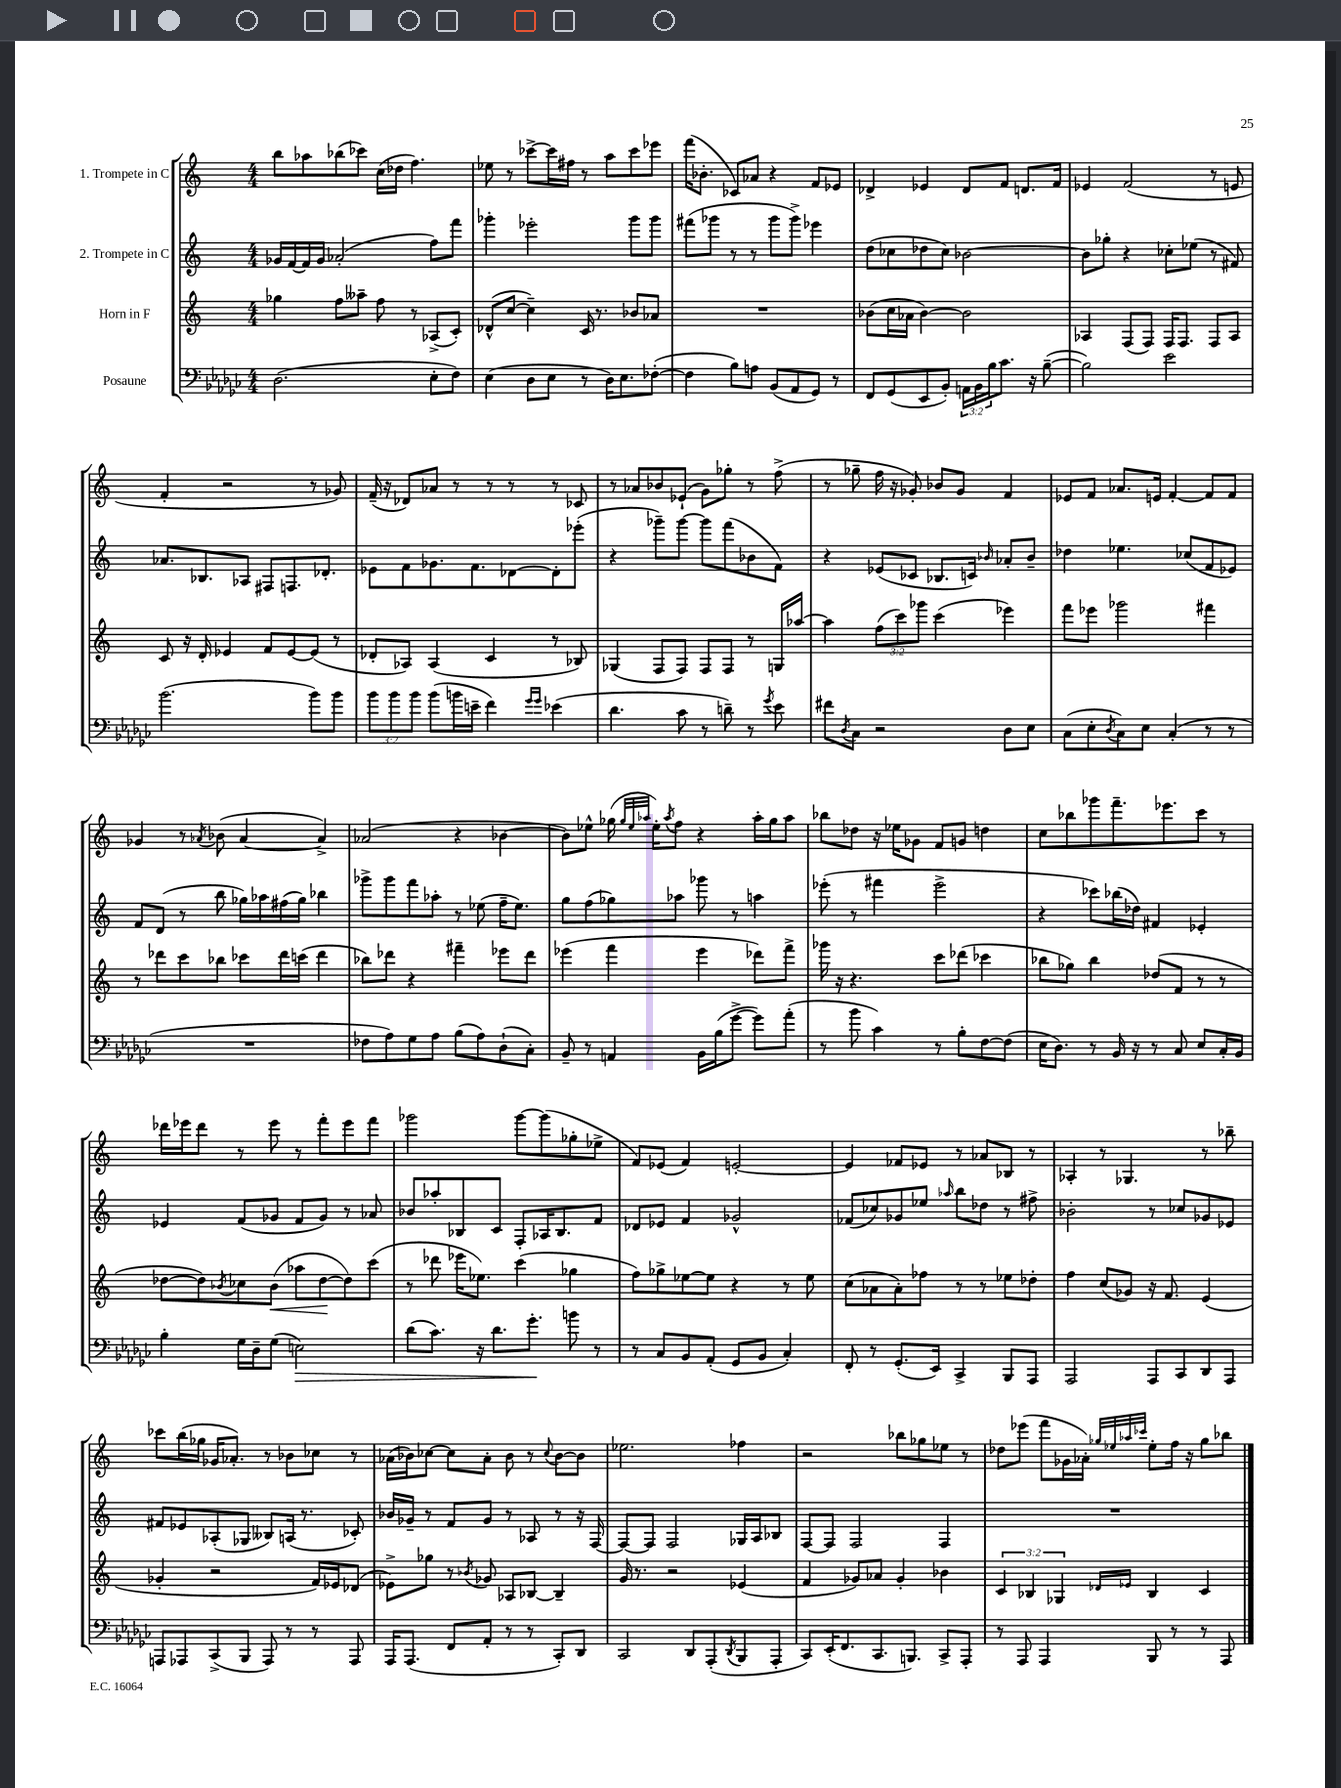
<<
\new StaffGroup <<
\new Staff = "s0" \with { instrumentName = "1. Trompete in C" } {
    \clef treble \key c \major \numericTimeSignature \time 4/4
    b''8 aes''8 bes''8( ces'''8) c''16( des''16 f''4.) |
    ees''8 r8 ces'''8~-> ces'''16 fis''16 r8 a''8 ces'''8 ees'''8 |
    f'''16( bes'8.-. ces'8) aes'8 r4 f'8 ees'8 |
    des'4-> ees'4 des'8 f'8 d'8. f'16 |
    ees'4 f'2( r8 e'8 |
    f'4-. r2 r8 ges'8) |
    f'16--( r16 des'8) aes'8 r8 r8 r8 r8 ces'8 |
    r8 aes'8 bes'8 ees'8-!( g'8) ges''8-. r8 f''8->( |
    r8 ges''8-- f''16 r16 ges'8-.) bes'8 ges'8 f'4 |
    ees'8 f'8 aes'8. e'16 f'4~-. f'8 f'8 |
    ges'4 r8 \acciaccatura { aes'8 } bes'8( aes'4~ aes'4->) |
    aes'2( r4 bes'4~ |
    bes'8) ees''8-^ ges''16( \grace { ges''32 ees''32 aes''32 } ees''16-.) \acciaccatura { aes''8 } f''8 r4 aes''16-. ges''16 aes''8 |
    bes''8 des''8 r16 ees''16 ges'8 f'8 g'8 d''4 |
    c''8 bes''8 ges'''8 f'''8.-- ees'''8. c'''8 r8 |
    des'''16 ees'''16 des'''8 r8 ees'''8 r8 f'''8-. ees'''8 f'''8 |
    ges'''2 ges'''8~ ges'''8( ges''8-. ees''8-> |
    f'8) ees'8( f'4) e'2~-. |
    e'4 fes'8 ees'8 r8 aes'8 bes8 r8 |
    aes4-. r8 ges4. r8 bes''8-- |
    ces'''8 b''16( ges''16 ges'16 aes'8.-.) r8 bes'8 ces''8 r8 |
    aes'16( bes'16) ces''8~ ces''8 aes'8-. bes'8 r8 \appoggiatura { ces''8 } bes'8~ bes'8 |
    ees''2. fes''4 |
    r2 bes''8 ges''8 ees''8 r8 |
    des''8 ees'''8( f'''8 ges'16 aes'16-.) \grace { ges''32 ees''32 aes''32 ces'''32 } ees''8-. f''16 r16 ges''8 bes''8 \bar "|." |
}
\new Staff = "s1" \with { instrumentName = "2. Trompete in C" } {
    \clef treble \key c \major \numericTimeSignature \time 4/4
    ges'16 f'16~ f'16 ges'16 aes'2-.( f''8) f'''8 |
    ges'''4-. ees'''2-. ges'''8 ges'''8 |
    fis'''8( ges'''8 r8 r8 ges'''8 ges'''8->) ees'''4 |
    d''8( ces''8 des''8 ces''8) bes'2~ |
    bes'8 ges''8-. r4 ces''8-. ees''8( r8 fis'8) |
    aes'8. bes8. aes8 fis8 f8. des'8.-. |
    ees'8 f'8 ges'8. f'8. des'8~ des'8-. ees'''8-.( |
    r4 ges'''8--) ges'''8~ ges'''8 f'''8( bes'8 f'8) |
    r4 ees'8( ces'8 bes8. c'16) \grace { bes'16 } aes'8-. bes'8-- |
    des''4 ees''4. ces''8( f'8 ees'8) |
    f'8 d'8( r8 b''8 ges''16) aes''16 fis''16( ges''16) bes''4 |
    ges'''8-> ges'''8 f'''8 aes''8-. r8 ees''8( f''16-- ees''8.) |
    g''8 f''8( ges''8) aes''8 ges'''8 r8 a''4 |
    ees'''8-.( r8 fis'''4 ees'''2-> |
    r4 ces'''8) bes''16( des''16) fis'4 ees'4-. |
    ees'4 f'8( ges'8 f'8 ges'8) r8 aes'8 |
    bes'8 aes''8-. bes8 c'8 f8-. aes16 bes8. f'8 |
    des'8 ees'8 f'4 ges'2-^ |
    fes'8( ces''8) ges'8 ees''8 \grace { aes''16 } b''8 des''8 r8 fis''8-> |
    bes'2-. r8 ces''8 ges'8 ees'8 |
    fis'8 ees'8 aes8-.( ges8 beses8) a16( r8. ces'8-.) |
    bes'16 ges'16-- r8 f'8 ges'8 r8 aes8 r8 r16 f16~ |
    f8~ f8 f2 ges16 a16 bes8 |
    f8~ f8 f2 f4 |
    R1 \bar "|." |
}
\new Staff = "s2" \with { instrumentName = "Horn in F" } {
    \clef treble \key c \major \numericTimeSignature \time 4/4 \override Staff.TupletNumber.text = #tuplet-number::calc-fraction-text
    ges''4 f''8 aeses''8-- f''8 r8 aes8->( c'8-.) |
    des'8-^( c''8~ c''4--) c'16 r8. bes'8 aes'8 |
    R1 |
    bes'8( c''16 aes'16 bes'4~) bes'2 |
    aes4 f8( f8) f16 f8. f8 aes8 |
    c'8 r16 d'16-. ees'4 f'8 ees'8~ ees'8( r8 |
    des'8-. aes8) aes4( c'4 r8 bes8) |
    ges4( f8 f8) f8 f8 r8 g16 aes''16~ |
    aes''4 \tuplet 3/2 { f''8( c'''8) ges'''8 } c'''4( ees'''4) |
    f'''8 ees'''8 ges'''2 fis'''4 |
    r8 des'''8 c'''8 bes''8 ces'''8 des'''16 c'''16( des'''4 |
    bes''8) des'''8 r4 fis'''4-- ees'''8 des'''8 |
    ees'''4( f'''4 ees'''4 des'''8) f'''8-> |
    ges'''16 r16 r4. c'''8 des'''8( ces'''4 |
    bes''8 ges''8) bes''4 des''8( f'8 r8 r8 |
    des''8~ des''8) \acciaccatura { bes'8 } ces''8 bes'8\<( aes''8 des''8~\! des''8) c'''8( |
    r8 des'''8 ees'''16 ees''8.) c'''4( ges''4 |
    f''8) ges''8-> ees''8~ ees''8 r4 r8 ees''8 |
    c''8( aes'8 aes'8-.) fes''8 r8 r8 ees''8 des''8-. |
    f''4 c''8( ges'8) r16 f'8. e'4( |
    ges'4-. r2 f'16) ees'16 des'8( |
    ees'8->) ges''8 r8 \acciaccatura { bes'8 } ges'8 aes8 bes8~ bes4-- |
    g'16 r8. r2 ees'4( |
    f'4 ges'8) aes'8 ges'4-. bes'4 |
    \tuplet 3/2 { c'4 bes4 ges4 } \grace { des'16 ees'16 } bes4 c'4 \bar "|." |
}
\new Staff = "s3" \with { instrumentName = "Posaune" } {
    \clef bass \key ges \major \numericTimeSignature \time 4/4 \override Staff.TupletNumber.text = #tuplet-number::calc-fraction-text
    des2.( ees8-. f8) |
    ees4( des8 ees8 r8 des16) ees8. fes8~-.( |
    fes4 bes8) a8 bes,8( aes,8 ges,8) r8 |
    f,8 ges,8( ees,8 bes,8-.) \tuplet 3/2 { a,16 bes,16 bes16 } ces'8. r16 bes8~--( |
    bes2) ees'2 |
    bes'2.( bes'8) bes'8 |
    \tuplet 3/2 { bes'8 bes'8 bes'8 } bes'8( b'16 e'16-- f'4) \grace { ges'16 ges'16 } ees'4( |
    des'4. ces'8 r8 d'8--) r8 \acciaccatura { ges'8 } ees'8 |
    fis'8 \acciaccatura { des8 } ces8 r2 des8 ees8 |
    ces8( ees8-. \acciaccatura { des8 } ces8) ees8 ces4-.( r8 r8 |
    R1 |
    fes8 aes8) ges8 aes8 bes8( aes8) des8-!( ces8-.) |
    bes,8-- r8 a,4 bes,16 bes16( ges'8~-> ges'8) aes'8-.( |
    r8 bes'8 ces'4) r8 bes8-. f8~ f8( |
    ees16 des8.) r8 bes,16 r16 r8 ces8 ees8 ces16-. bes,16 |
    bes4-. ges16 des16-- ges8( e2\>) |
    des'8( ces'8.) r16 des'8. ges'8.-.\! b'8 r8 |
    r8 ces8 bes,8 aes,8-.( ges,8 bes,8 ces4-.) |
    f,8-. r8 ges,8.-.( ees,16) ces,4-> bes,,8 aes,,8 |
    aes,,2 aes,,8 ces,8 des,8 aes,,8 |
    a,,8 aes,,8 ces,8->( bes,,8 aes,,8) r8 r8 aes,,8 |
    aes,,16 aes,,8.( f,8 aes,8-. r8 r8 ces,8-.) des,8 |
    ces,2 des,8 aes,,8-.( \acciaccatura { des,8 } bes,,8 aes,,8-. |
    ces,8) ees,16-.( f,8. ces,8. b,,8.) ces,8-> aes,,8-. |
    r8 aes,,8 aes,,4 bes,,8 r8 r8 aes,,8 \bar "|." |
}
>>
>>
\layout { \context { \Score \remove "Bar_number_engraver" } }
